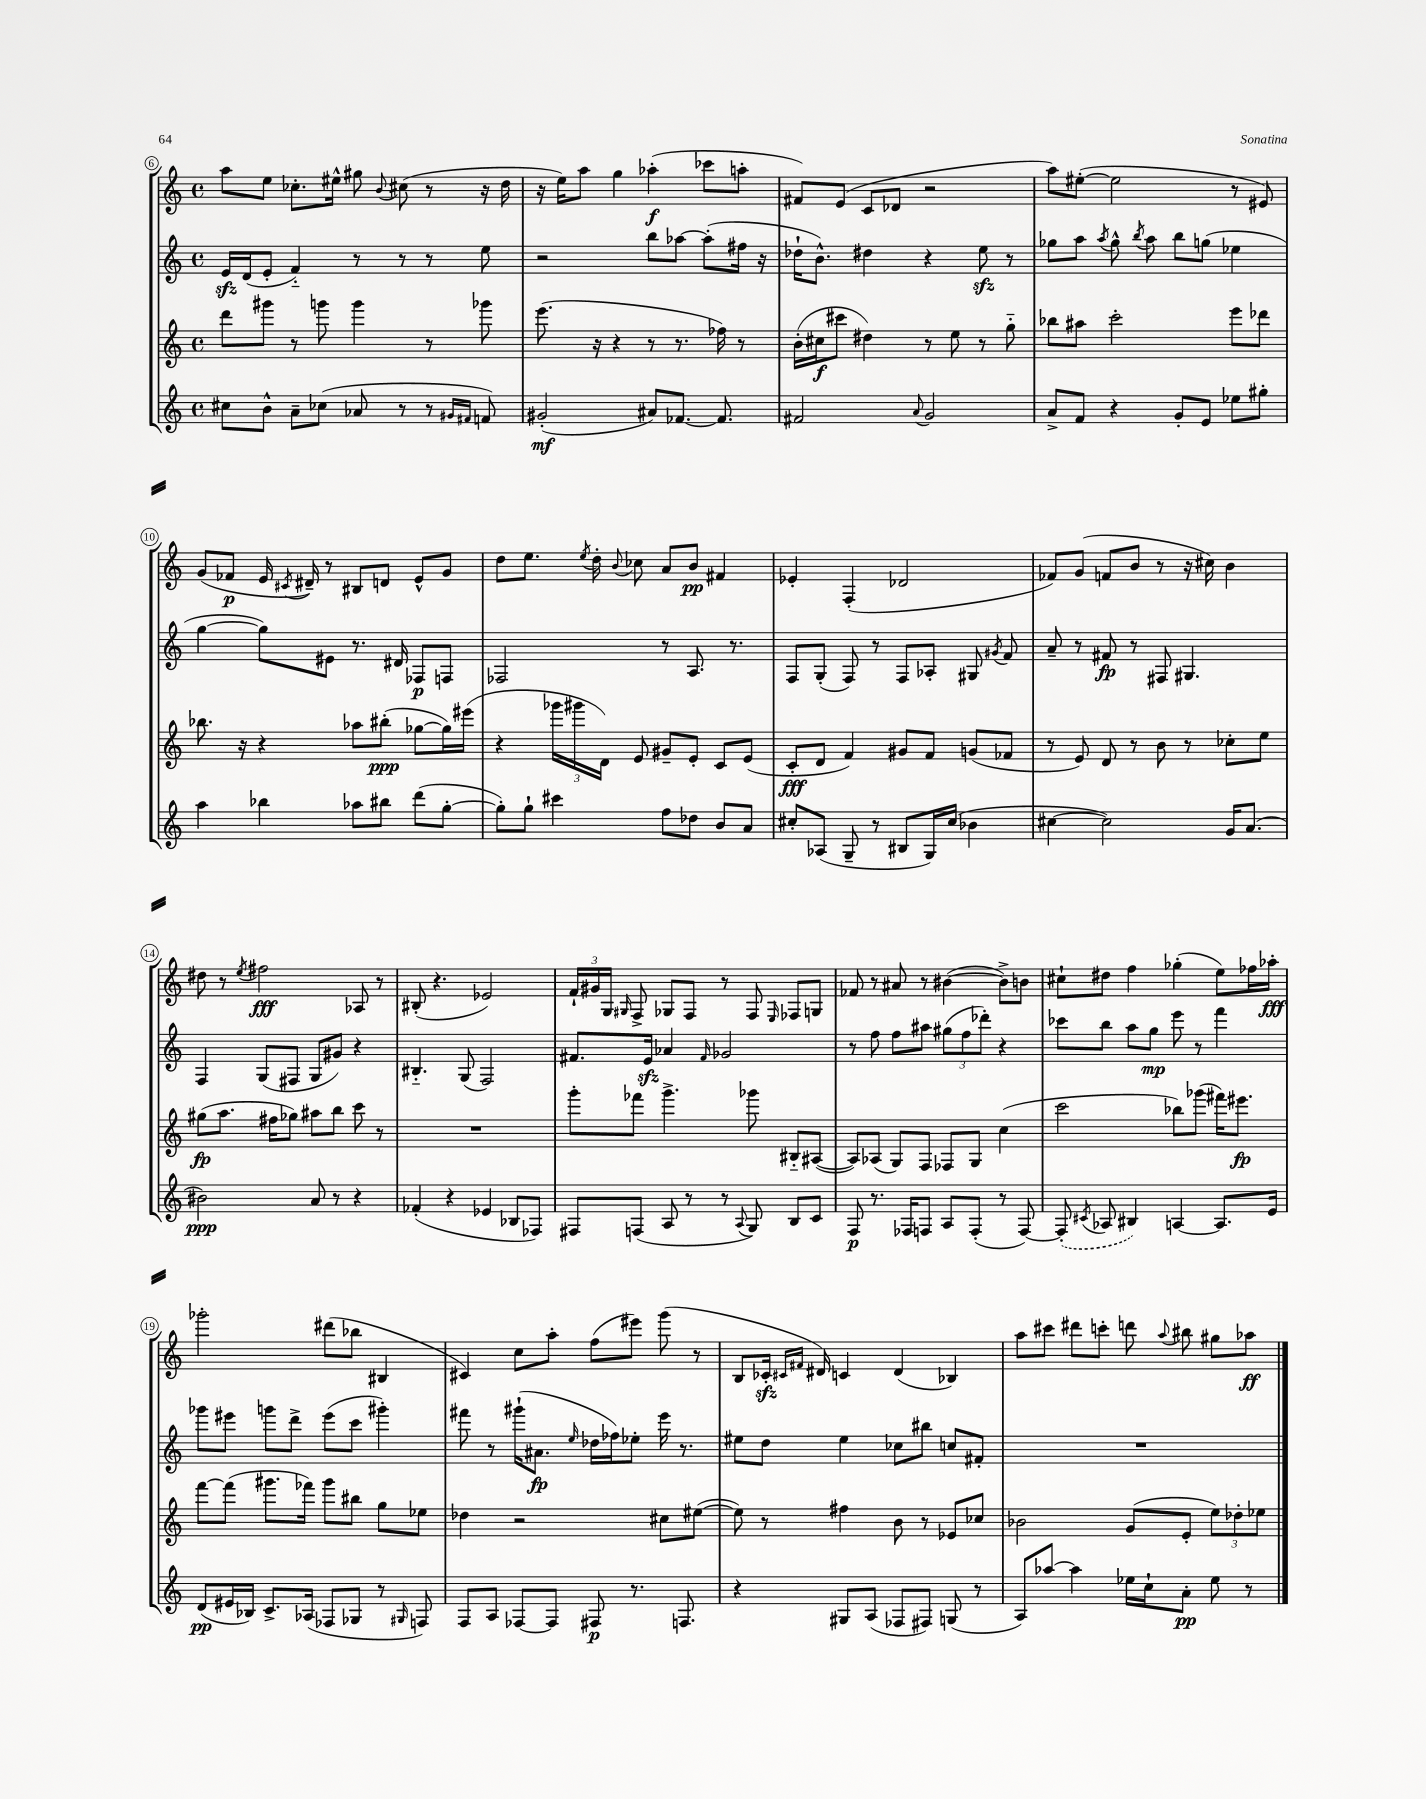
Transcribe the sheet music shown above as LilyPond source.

<<
\new StaffGroup <<
\new Staff = "s0" {
    \clef treble \key c \major \defaultTimeSignature \time 4/4
    \autoBeamOff a''8[ e''8] ces''8.[-. eis''16]-^ gis''8 \appoggiatura { b'8 } cis''8( r8 r16 d''16 |
    r16 e''16[) a''8] g''4 aes''4-.\f( ces'''8[ a''8]-. |
    fis'8[) e'8]( c'8[ des'8] r2 |
    a''8[) eis''8]~-.( eis''2 r8 eis'8) |
    g'8[( fes'8]\p e'16 \acciaccatura { cis'8 } dis'16--) r8 bis8[ d'8] e'8[-^ g'8] |
    d''8[ e''8.] \acciaccatura { e''8 } d''16-. \appoggiatura { b'8 } ces''8 a'8[ b'8]\pp fis'4 |
    ees'4-. f4-.( des'2 |
    fes'8[) g'8]( f'8[ b'8] r8 r16 cis''16) b'4 |
    dis''8 r8 \acciaccatura { e''8 } fis''2\fff aes8 r8 |
    bis8-.( r4. ees'2) |
    \tuplet 3/2 { f'16[-! gis'16 g16] } \grace { gis16 } f8-> ges8[ f8] r8 f8 \grace { e16 } fes8[ g8] |
    fes'8 r8 ais'8 r8 bis'4~( bis'8[->) b'8] |
    cis''8[-! dis''8] f''4 ges''4-.( e''8[) fes''16 aes''16]-.\fff |
    ges'''2-. dis'''8[( bes''8] bis4 |
    cis'4) c''8[ a''8]-. f''8[( eis'''8]) g'''8( r8 |
    b8[ ces'16]-.\sfz \grace { cis'16[ fis'16] } dis'16) c'4 dis'4( bes4) |
    a''8[ cis'''8] dis'''8[ c'''8]-. d'''8 \appoggiatura { a''8 } bis''8 gis''8[ aes''8]\ff \bar "|." |
}
\new Staff = "s1" {
    \clef treble \key c \major \defaultTimeSignature \time 4/4
    \autoBeamOff e'16[\sfz d'16( e'8]-. f'4-_) r8 r8 r8 e''8 |
    r2 b''8[ aes''8]~ aes''8[-.( fis''16] r16 |
    des''16[-! b'8.]-^) dis''4 r4 e''8\sfz r8 |
    ges''8[ a''8] \acciaccatura { a''8 } ges''8-^ \acciaccatura { b''8 } a''8 b''8[ g''8]( ees''4 |
    g''4~ g''8[) eis'8] r8. dis'16 fes8[\p f8] |
    fes2 r8 a8. r8. |
    f8[ g8]-.( f8) r8 f8[ aes8]-. gis8 \acciaccatura { gis'8 } f'8 |
    a'8-- r8 fis'8\fp r8 fis8 gis4. |
    f4 g8[( fis8] g8[ gis'8]) r4 |
    bis4.-_ g8( f2) |
    fis'8.[ e'16]\sfz aes'4 \grace { fis'16 } ges'2 |
    r8 f''8 f''8[ ais''8] \tuplet 3/2 { gis''8[( f''8 des'''8]-.) } r4 |
    ces'''8[ b''8] a''8[ g''8]\mp e'''8 r8 f'''4 |
    ges'''8[ eis'''8] g'''8[ d'''8]-> eis'''8[( c'''8] gis'''4-.) |
    fis'''8 r8 gis'''16[-!( ais'8.]\fp \grace { e''16 } des''16[ fes''16) ees''8]-. e'''16 r8. |
    eis''8[ d''8] eis''4 ces''8[ bis''8] c''8[ fis'8]-. |
    R1 \bar "|." |
}
\new Staff = "s2" {
    \clef treble \key c \major \defaultTimeSignature \time 4/4
    \autoBeamOff d'''8[ gis'''8] r8 g'''8 g'''4 r8 ges'''8 |
    e'''8.( r16 r4 r8 r8. fes''16) r8 |
    b'16[-.( cis''16\f cis'''8] dis''4) r8 e''8 r8 g''8-_ |
    bes''8[ ais''8] c'''2-. e'''8[ des'''8] |
    bes''8. r16 r4 aes''8[ bis''8]-.\ppp( ges''8[~ ges''16) eis'''16]( |
    r4 \tuplet 3/2 { ges'''16[ gis'''16 d'16]) } e'8 gis'8[-- e'8]-. c'8[ e'8]( |
    c'8[-.\fff d'8] f'4) gis'8[ f'8] g'8[( fes'8] |
    r8 e'8) d'8 r8 b'8 r8 ces''8[-. e''8] |
    gis''8[\fp( a''8.] fis''16[ ges''8]) ais''8[ b''8] c'''8 r8 |
    R1 |
    g'''8[-. fes'''8] g'''4.-> ges'''8 bis8[-_ ais8]~( |
    ais8[) aes8]( g8[) f8] fes8[ g8] c''4( |
    c'''2 bes''8[) ges'''8]( fis'''16[) eis'''8.]\fp |
    f'''8[~ f'''8]( gis'''8.[ fes'''16]) gis'''8[ bis''8] g''8[ ees''8] |
    des''4 r2 cis''8[ eis''8]~( |
    eis''8) r8 fis''4 b'8 r8 ees'8[ ces''8] |
    bes'2 g'8[( e'8]-. \tuplet 3/2 { e''8[) des''8-. ees''8] } \bar "|." |
}
\new Staff = "s3" {
    \clef treble \key c \major \defaultTimeSignature \time 4/4
    \autoBeamOff cis''8[ b'8]-^ a'8[-- ces''8]( aes'8 r8 r8 \grace { gis'16[ fis'16] } f'8) |
    gis'2-.\mf( ais'8[) fes'8.]~ fes'8. |
    fis'2 \appoggiatura { a'8 } g'2 |
    a'8[-> f'8] r4 g'8[-. e'8] ees''8[ gis''8]-. |
    a''4 bes''4 aes''8[ bis''8] d'''8[( g''8]~-. |
    g''8[-.) g''8]-! cis'''4 f''8[ des''8] b'8[ a'8] |
    cis''8[-. aes8]( g8-- r8 bis8[ g16) cis''16]( bes'4 |
    cis''4~ cis''2) g'16[ a'8.]( |
    bis'2\ppp) a'8 r8 r4 |
    fes'4-.( r4 ees'4 bes8[ fes8]) |
    fis8[ f8]( a8 r8 r8 \appoggiatura { a8 } g8) b8[ c'8] |
    f8\p r8. fes16[ f8] a8[ f8]-.( r8 f8~) |
    \once \slurDashed f8-.( \acciaccatura { cis'8 } aes8 bis4) a4~ a8.[ e'16] |
    d'8[\pp( eis'16 bes16]) c'8.[-> aes16]( fes8[ ges8] r8 \grace { gis16 } f8) |
    f8[ a8] fes8[~ fes8] fis8\p r8. f8. |
    r4 gis8[ a8]( fes8[ fis8]) g8( r8 |
    a8[) aes''8]~ aes''4 ees''16[ c''16-! a'8]-.\pp ees''8 r8 \bar "|." |
}
>>
>>
\layout { \context { \Score currentBarNumber = #6 \override BarNumber.stencil = #(make-stencil-circler 0.1 0.3 ly:text-interface::print) } }
